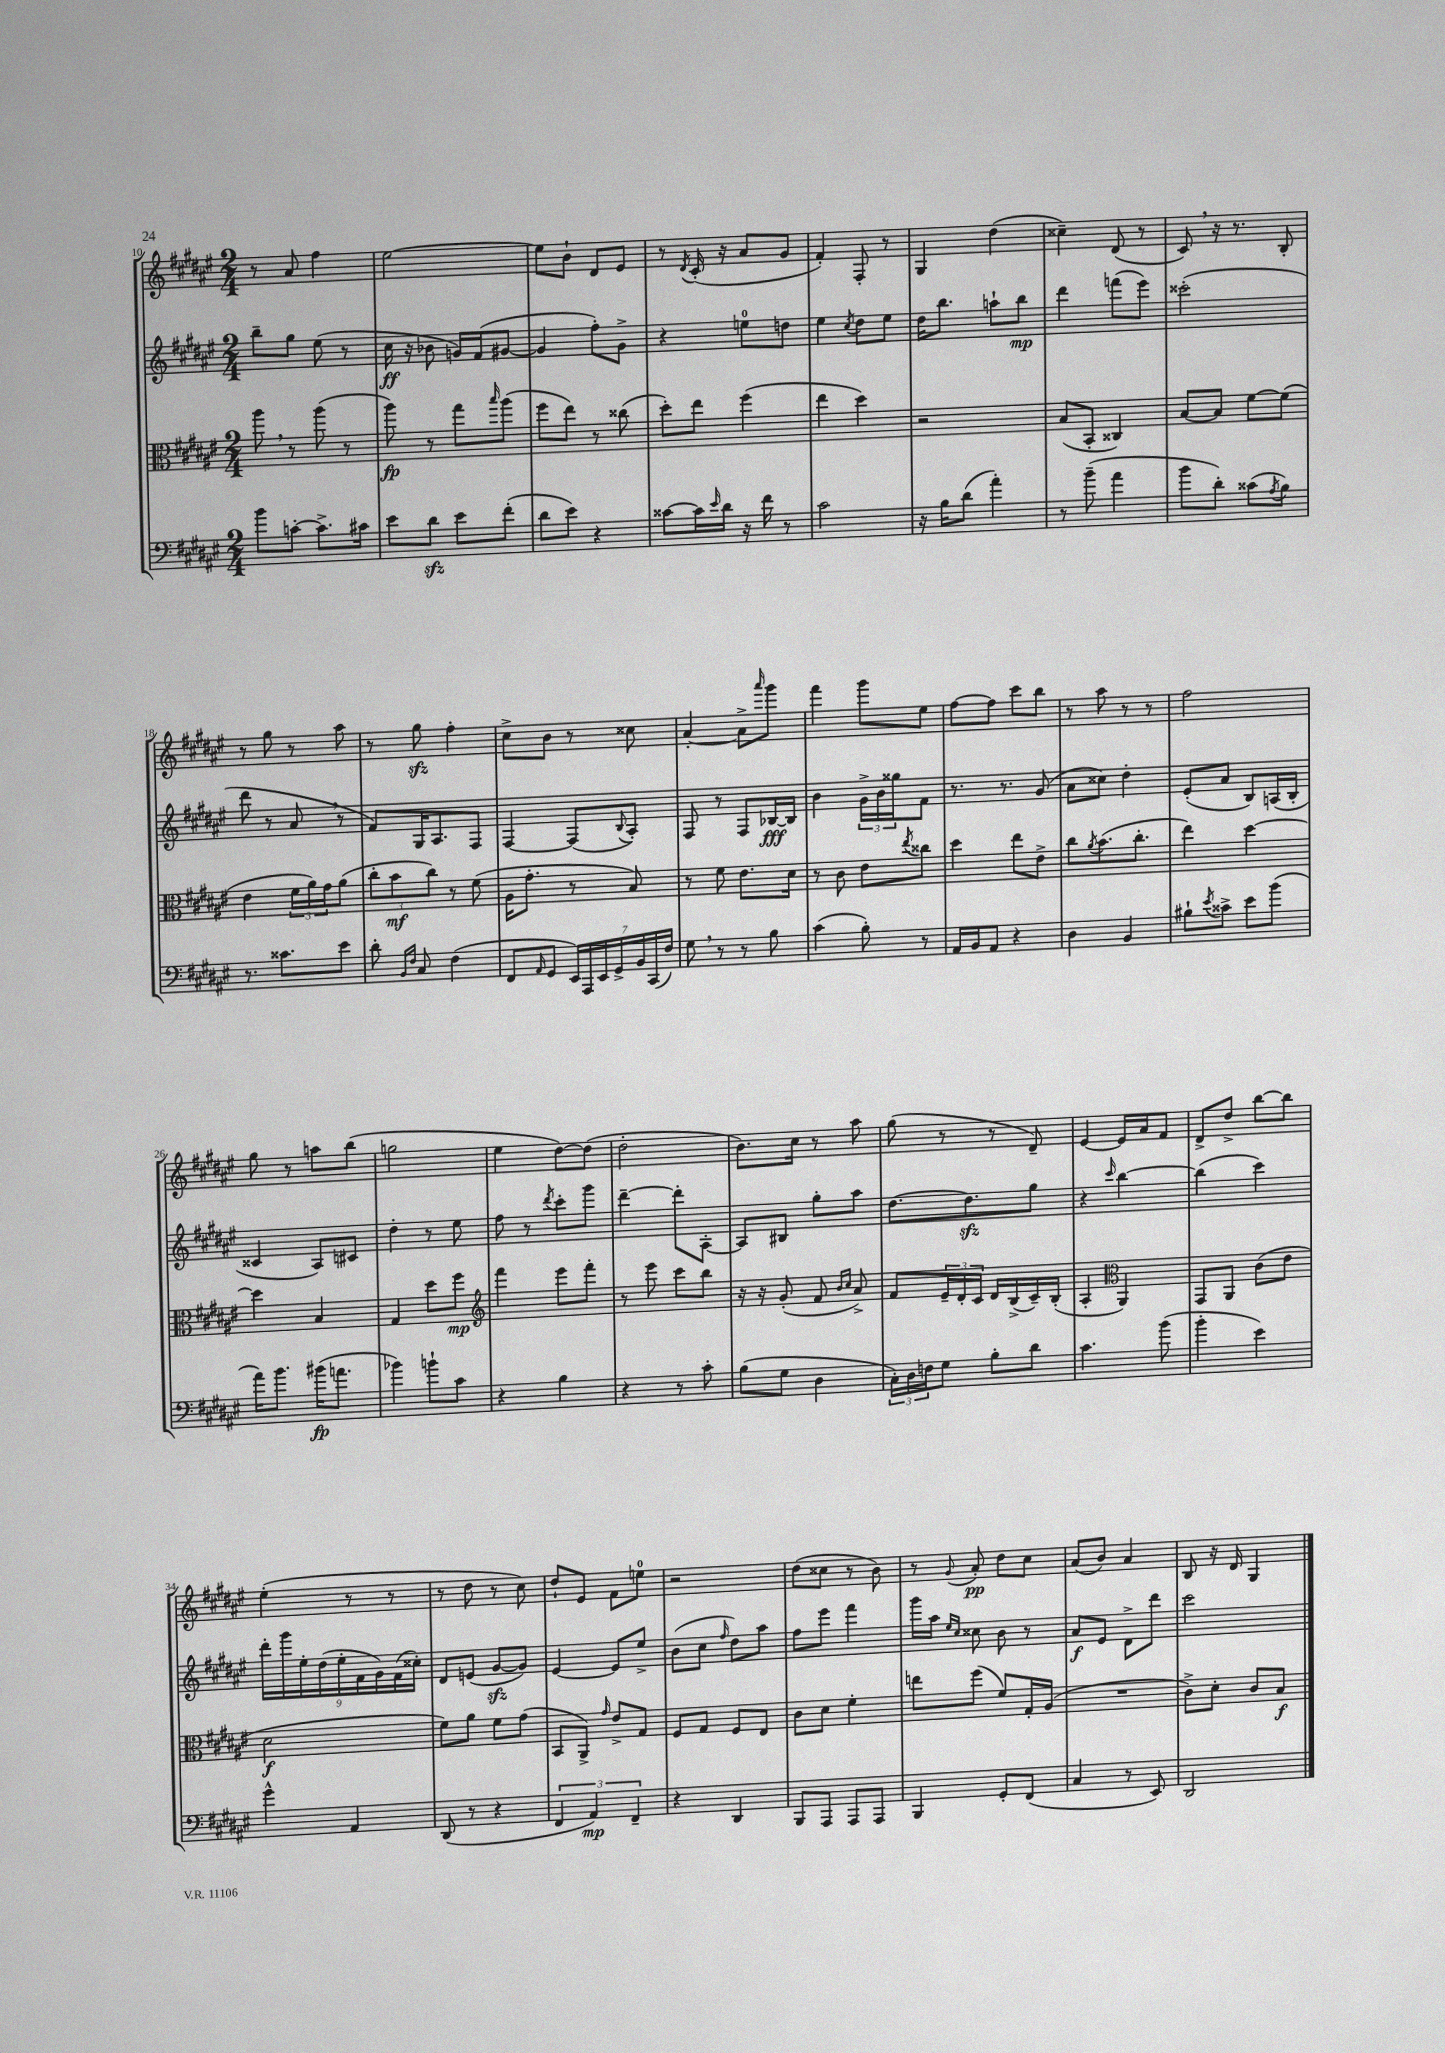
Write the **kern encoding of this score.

**kern	**kern	**kern	**kern
*staff4	*staff3	*staff2	*staff1
*clefF4	*clefC3	*clefG2	*clefG2
*k[f#c#g#d#a#e#]	*k[f#c#g#d#a#e#]	*k[f#c#g#d#a#e#]	*k[f#c#g#d#a#e#]
*M2/4	*M2/4	*M2/4	*M2/4
8b	8aa#	8bb~	8r
[8c'	8r	8gg#	8a#
8.c^]	(8aa#	(8ee#	4ff#
.	8r	8r	.
16c#	.	.	.
=	=	=	=
8e#	8aa#)	16cc#	[2ee#
.	.	16r	.
8d#	8r	8b-	.
8e#	8gg#	16g)	.
.	.	(16f#	.
.	16qqbb	.	.
(8f#'	(8aa#	[8g#	.
=	=	=	=
8d#	8ff#	4g#]	8ee#]
8e#)	8ee#)	.	8b`
4r	8r	8ff#')	8d#
.	(8cc##	8g#^	8e#
=	=	=	=
[8c##	8dd#')	4r	8r
.	.	.	8qd#
16c##]	8ee#	.	(16c#'
16qqe#	.	.	.
16d#	.	.	16r
16r	(4ff#	8ee	8a#
16f#	.	.	.
8r	.	8dd	8g#
=	=	=	=
2c#	4ee#	4ee#	4f#')
.	.	8qcc#	.
.	4dd#)	8dd#	8F#'
.	.	8ee#	8r
=	=	=	=
16r	2r	16dd#	4G#
16B	.	8.bb	.
(8d#	.	.	.
4a#')	.	8aa`	(4dd#
.	.	8bb	.
=	=	=	=
8r	(8B	4ddd#	4cc##~)
(8b~	8BB'	.	.
4a#	4C##)	(8fff	(8d#
.	.	8eee#)	8r
=	=	=	=
8b	[8B	(2ccc##'	8c#)
8d#')	8B]	.	16r
.	.	.	8.r
(8c##	[8f#	.	.
8qA#	.	.	.
8B)	(8f#]	.	8B'
=	=	=	=
8.r	4e#	8ddd#	8r
.	.	8r	8gg#
8.c##	.	.	.
.	24f#	8a#	8r
.	24a#)	.	.
.	24g#	.	.
8e#	(8a#	8r	8aa#
=	=	=	=
8d#'	12cc#'	8f#)	8r
.	12b	.	.
16qqBB	.	.	.
16qqF#	.	.	.
8C#	.	16G#	8gg#
.	12cc#)	.	.
.	.	8.A#	.
(4F#	8r	.	4ff#'
.	(8f#	8F#	.
=	=	=	=
8FF#	16A#	[4F#	8cc#^
.	8.g#'	.	.
16qqAA#	.	.	.
8GG#	.	.	8b
28EE#)	8r	(8F#]	8r
28AAA#	.	.	.
28EE#	.	.	.
28GG#^	.	.	.
.	.	8qqB	.
.	8B)	8A#')	8cc##
28BB	.	.	.
(28CC#	.	.	.
28F#)	.	.	.
=	=	=	=
8G#	8r	8F#	[4a#'
8r	8f#	8r	.
8r	8.e#	8F#	8a#^]
.	.	.	16qqaaa#
8B	.	[16B-	8ggg#
.	16d#	16B-]	.
=	=	=	=
(4c#	8r	4b	4fff#
.	8c#	.	.
8B')	8e#	24g#^	8ggg#
.	.	24b	.
.	.	24gg##	.
.	8qee#	.	.
8r	8cc##	8f#	8ee#
=	=	=	=
16AA#	4dd#	8.r	[8ff#
16BB	.	.	.
8AA#	.	.	8ff#]
.	.	8.r	.
4r	8ee#	.	8ccc#
.	8e#^	(8g#	8bb
=	=	=	=
4D#	8cc#	8a#	8r
.	8qa#	.	.
.	(8.b	8cc##)	8aa#
4BB	.	4dd#'	8r
.	8.cc#'	.	.
.	.	.	8r
=	=	=	=
8B#`	4ee#)	(8e#'	2ff#
8qe#	.	.	.
8c##^	.	8a#	.
8e#	[4dd#	8B)	.
(8b	.	(16A	.
.	.	16B'	.
=	=	=	=
16a#)	4dd#]	4c##	8gg#
8.b	.	.	.
.	.	.	8r
(16b#	4B	8A#)	8aa
8.a	.	.	.
.	.	8c#	(8bb
=	=	=	=
4b-)	4G#	4dd#'	2gg
8b`	8dd#	8r	.
8c#	8ff#	8ee#	.
=	=	=	=
*	*clefG2	*	*
4r	4fff#	8ff#	4ee#
.	.	8r	.
.	.	8qddd#	.
4B	8eee#	8ccc#'	[8dd#)
.	8fff#'	8ggg#	(8dd#]
=	=	=	=
4r	8r	[4ddd#~	2dd#'
.	8eee#	.	.
8r	8ccc#	8ddd#']	.
8c#'	8bb	[8A#'	.
=	=	=	=
(8B	16r	8A#]	8.b)
.	16r	.	.
8G#	(8g#'	8B#	.
.	.	.	16cc#
4D#	8f#	8gg#'	8r
.	16qqb	.	.
.	16qqcc#	.	.
.	8a#^)	8aa#	8aa#
=	=	=	=
24C#')	8f#	[8.dd#	(8gg#
24D#	.	.	.
24F	.	.	.
8G#	24e#~	.	8r
.	24d#'	.	.
.	.	8.dd#]	.
.	24c#	.	.
8B'	16d#	.	8r
.	(16B^	.	.
8d#	16c#~)	8gg#	8d#~)
.	(16B'	.	.
=	=	=	=
4.c#	4A#'	4r	[4e#
*	*clefC3	*	*
.	.	16qqccc#	.
.	4AA#)	[4bb	16e#]
.	.	.	16a#
(8b	.	.	8f#
=	=	=	=
4b'	8GG#	(4bb]	8d#^
.	8AA#	.	8dd#^
4e#)	(8c#	4ccc#)	[8bb
.	8e#	.	8bb]
=	=	=	=
4g#^^	2d#	18ddd#'	(4ee#'
.	.	18ggg#	.
.	.	18ee#'	.
.	.	(18dd#	.
.	.	18ee#'	.
4AA#	.	.	8r
.	.	18f#	.
.	.	18g#)	.
.	.	.	8r
.	.	(18f#	.
.	.	18cc##')	.
=	=	=	=
(8DD#	8f#)	8d#	8r
8r	8a#	(8e	8dd#
4r	8f#	[8g#	8r
.	(8g#	8g#])	8cc#)
=	=	=	=
6FF#	8BB	[4e#	8dd#`
.	8AA#^)	.	8e#
6AA#)	.	.	.
.	16qqg#	.	.
.	8e#^	8e#]	8f#
6FF#~	.	.	.
.	8G#	8ee#^	8ee
=	=	=	=
4r	8F#	(8b	2r
.	8G#	8cc#	.
.	.	16qqff#	.
4DD#	8F#	8dd#)	.
.	8E#	8aa#	.
=	=	=	=
8BBB	8c#	8ff#	(8dd#
8AAA#	8d#	8eee#	8cc##
8AAA#	4f#'	4fff#	8r
8AAA#	.	.	8b)
=	=	=	=
4BBB	8ee	16ggg#	8r
.	.	16aa#	.
.	.	16qqee#	.
.	.	16qqcc#	8qqg#
.	(8ff#	8cc##	8a#'
8GG#'	8f#)	8b	8dd#
(8FF#	16G#'	8r	8cc#
.	(16A#	.	.
=	=	=	=
4C#	2r	8a#	(8a#
.	.	8e#	8b)
8r	.	8d#^	4a#
8EE#)	.	8ddd#	.
=	=	=	=
2DD#	8c#^)	2ccc#	8B
.	8d#'	.	16r
.	.	.	16d#
.	8c#	.	4G#
.	8B	.	.
==	==	==	==
*-	*-	*-	*-
